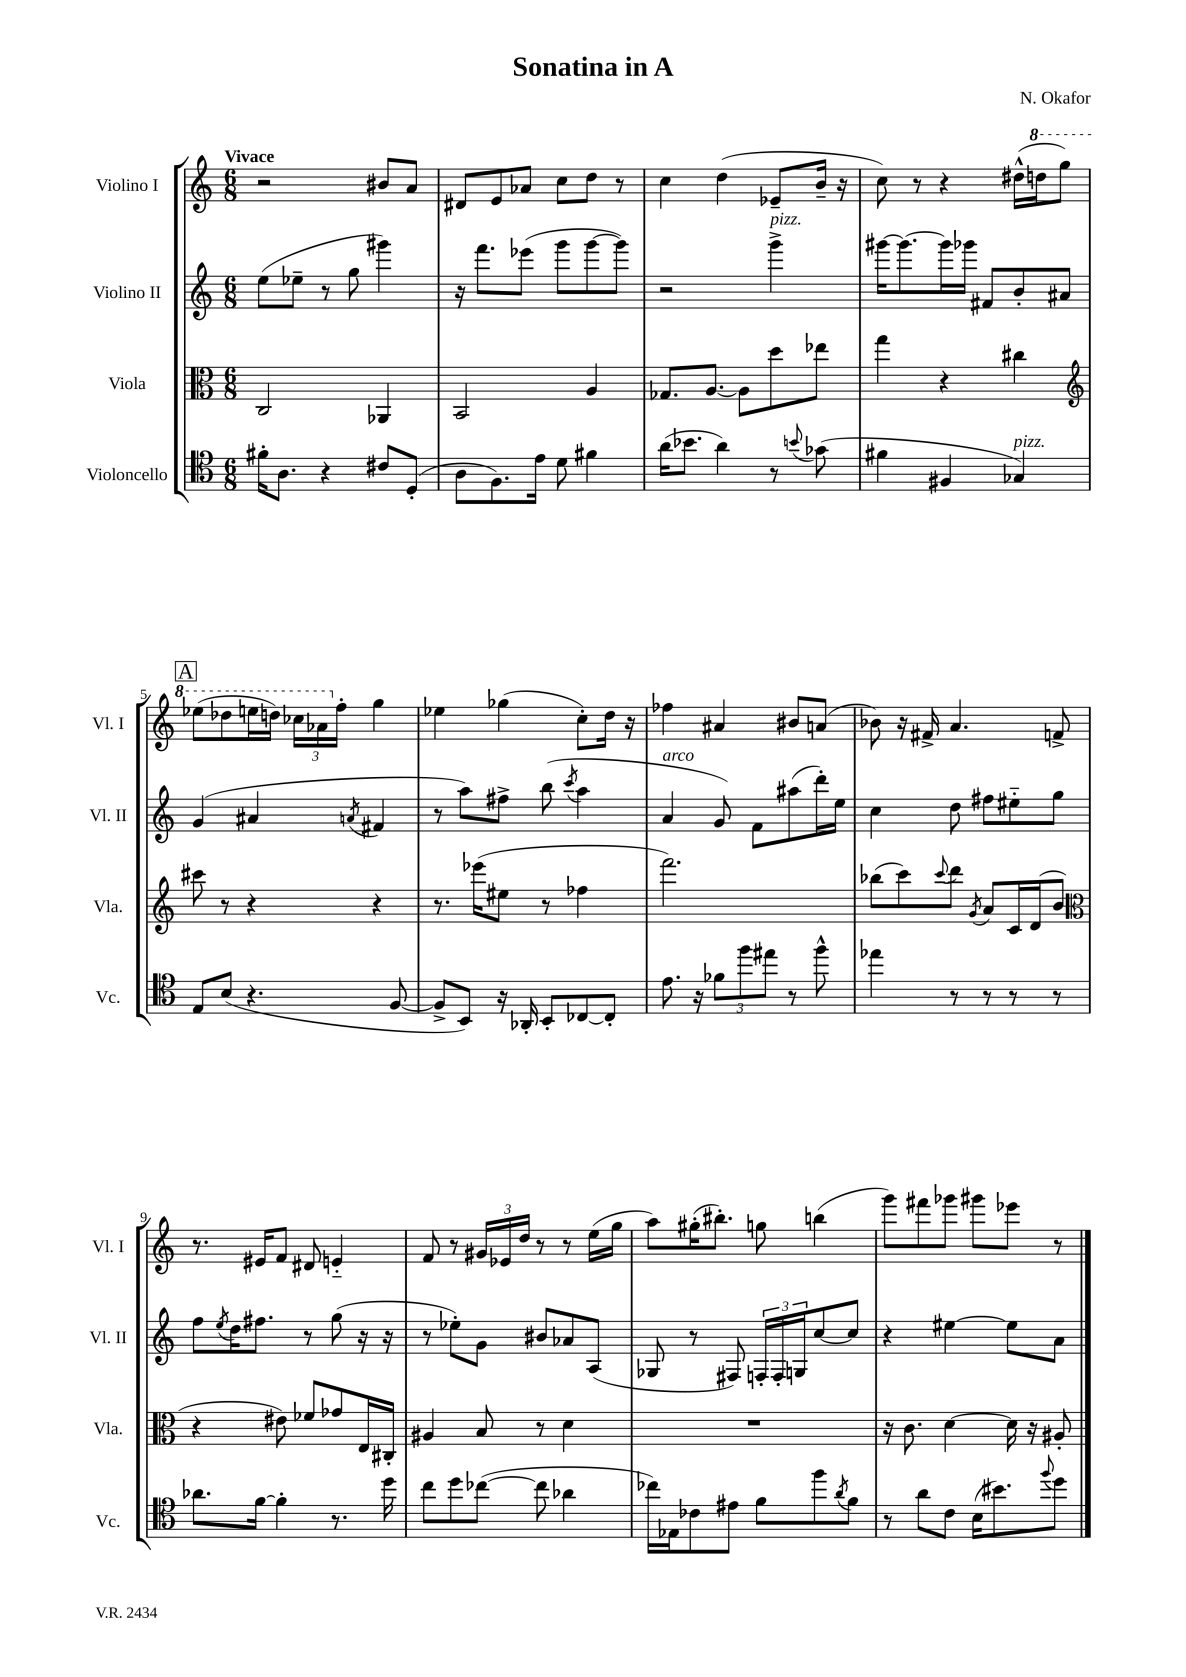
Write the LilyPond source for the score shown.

\header { title = "Sonatina in A" composer = "N. Okafor" }
<<
\new StaffGroup <<
\new Staff = "s0" \with { instrumentName = "Violino I" shortInstrumentName = "Vl. I" } {
    \clef treble \key c \major \numericTimeSignature \time 6/8 \tempo "Vivace"
    r2 bis'8 a'8 |
    dis'8 e'8 aes'8 c''8 d''8 r8 |
    c''4 d''4( ees'8-- b'16-- r16 |
    c''8) r8 r4 dis''16-^( \ottava #1 d'''!16 g'''8) |
    \mark \markup { \box "A" } ees'''8( des'''8 e'''16 d'''16) \tuplet 3/2 { ces'''16 aes''16 \ottava #0 f''16-. } g''4 |
    ees''4 ges''4( c''8-.) d''16 r16 |
    fes''4 ais'4 bis'8 a'8( |
    bes'8) r16 fis'16-> a'4. f'8-> |
    r8. eis'16 f'8 dis'8 e'4-_ |
    f'8 r8 \tuplet 3/2 { gis'16 ees'16 d''16 } r8 r8 e''16( g''16 |
    a''8) gis''16-.( bis''8.-.) g''8 b''4( |
    g'''8) fis'''8 ges'''8 gis'''8 ees'''8 r8 \bar "|." |
}
\new Staff = "s1" \with { instrumentName = "Violino II" shortInstrumentName = "Vl. II" } {
    \clef treble \key c \major \numericTimeSignature \time 6/8
    e''8( ees''8-- r8 g''8 gis'''4) |
    r16 f'''8. ees'''8( g'''8 g'''8~ g'''8) |
    r2 g'''4->^\markup { \italic "pizz." } |
    gis'''16~ gis'''8.~ gis'''16 ges'''16 fis'8 b'8-. ais'8 |
    \mark \markup { \box "A" } g'4( ais'4 \acciaccatura { a'8 } fis'4 |
    r8 a''8) fis''8-> b''8( \acciaccatura { c'''8 } a''4 |
    a'4^\markup { \italic "arco" } g'8) f'8 ais''8( d'''16-.) e''16 |
    c''4 d''8 fis''8 eis''8-_ g''8 |
    f''8 \acciaccatura { e''8 } d''16 fis''8. r8 g''8( r16 r16 |
    r8 ees''8-.) g'8 bis'8 aes'8 a8( |
    ges8 r8 fis8) \tuplet 3/2 { f16-. f16-. g16 } c''8~ c''8 |
    r4 eis''4~ eis''8 a'8 \bar "|." |
}
\new Staff = "s2" \with { instrumentName = "Viola" shortInstrumentName = "Vla." } {
    \clef alto \key c \major \numericTimeSignature \time 6/8
    c2 aes,4 |
    b,2 a4 |
    ges8. a8.~ a8 d''8 ees''8 |
    g''4 r4 cis''4 |
    \mark \markup { \box "A" } \clef treble cis'''8 r8 r4 r4 |
    r8. ees'''16( eis''8 r8 fes''4 |
    f'''2.) |
    bes''8( c'''8) \appoggiatura { c'''8 } d'''8 \acciaccatura { g'8 } a'8 c'16 d'16( b'8 |
    \clef alto r4 eis'8) fes'8 ges'8 e16 cis16-. |
    ais4 b8 r8 d'4 |
    R2. |
    r16 c'8. d'4~ d'16 r16 ais8-. \bar "|." |
}
\new Staff = "s3" \with { instrumentName = "Violoncello" shortInstrumentName = "Vc." } {
    \clef tenor \key c \major \numericTimeSignature \time 6/8
    fis'16-. a8. r4 cis'8 d8-.( |
    a8 f8.) e'16 d'8 fis'4 |
    a'16( bes'8. a'4) r8 \appoggiatura { b'8 } ges'8( |
    fis'4 fis4 ges4^\markup { \italic "pizz." }) |
    \mark \markup { \box "A" } e8 b8( r4. f8~ |
    f8-> b,8) r16 aes,16-. b,8-. ces8~ ces8-. |
    e'8. r16 \tuplet 3/2 { fes'8 f''8 eis''8 } r8 f''8-^ |
    ees''4 r8 r8 r8 r8 |
    aes'8. f'16~ f'4-. r8. d''16 |
    c''8 d''8 ces''8~( ces''8 aes'4 |
    ces''16) ees16 ces'8 eis'8 f'8 f''8 \acciaccatura { a'8 } f'8 |
    r8 a'8 c'8 b16( bis'8.) \appoggiatura { f''8 } d''8 \bar "|." |
}
>>
>>
